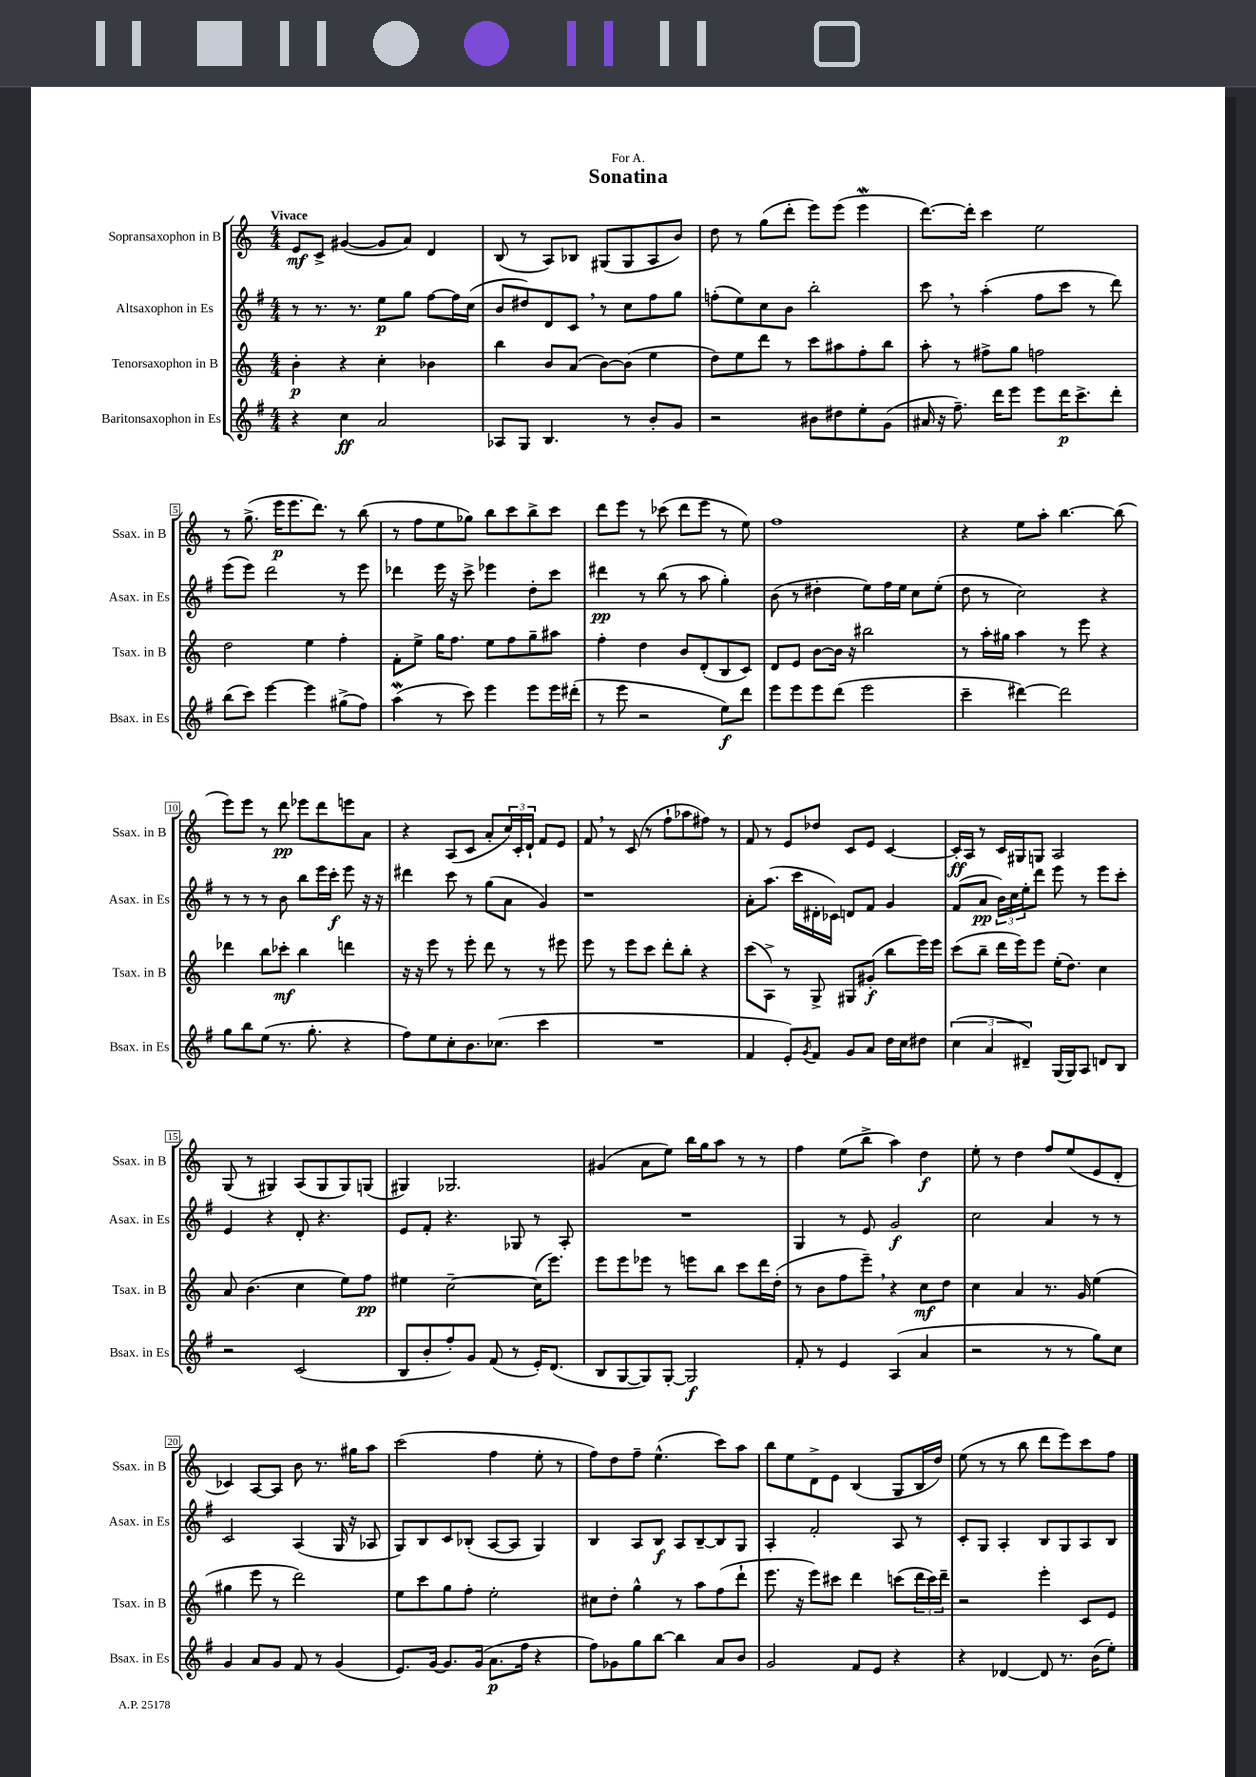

**kern	**dynam	**kern	**dynam	**kern	**dynam	**kern	**dynam
*part4	*part4	*part3	*part3	*part2	*part2	*part1	*part1
*staff4	*staff4	*staff3	*staff3	*staff2	*staff2	*staff1	*staff1
*I"Baritonsaxophon in Es	*	*I"Tenorsaxophon in B	*	*I"Altsaxophon in Es	*	*I"Sopransaxophon in B	*
*I'Bsax. in Es	*	*I'Tsax. in B	*	*I'Asax. in Es	*	*I'Ssax. in B	*
*clefG2	*	*clefG2	*	*clefG2	*	*clefG2	*
*k[f#]	*	*k[]	*	*k[f#]	*	*k[]	*
*M4/4	*	*M4/4	*	*M4/4	*	*M4/4	*
=1	=1	=1	=1	=1	=1	=1	=1
!	!	!	!	!	!	!LO:TX:a:B:t=Vivace	!
4r	.	4b'\	p	8r	.	8e/L	mf
.	.	.	.	8.r	.	8c^/J	.
4cc\	ff	4r	.	.	.	([4g#X/	.
.	.	.	.	8.r	.	.	.
2a/	.	4cc'\	.	8ee\L	p	8g#/L]	.
.	.	.	.	8gg\J	.	8a/J)	.
.	.	4b-X\	.	[8ff#\L	.	4d/	.
.	.	.	.	16ff#\L]	.	.	.
.	.	.	.	(16cc\JJ	.	.	.
=2	=2	=2	=2	=2	=2	=2	=2
8A-X/L	.	4bb\	.	8b/L	.	(8B/	.
8G/J	.	.	.	8dd#X/)	.	8r	.
4.B/	.	8b/L	.	8d/	.	8A/L)	.
.	.	(8a/J	.	8c,/J	.	8B-X/J	.
.	.	[8b\L)	.	8r	.	(8G#X/L	.
8r	.	(8b\J]	.	8cc\L	.	8G#/	.
8b'/L	.	4ee\	.	8ff#\	.	8A/	.
8g/J	.	.	.	8gg\J	.	8b/J)	.
=3	=3	=3	=3	=3	=3	=3	=3
2r	.	8dd\L)	.	(8ffn'\L	.	8dd\	.
.	.	8ee\	.	8ee\)	.	8r	.
.	.	8ddd\J	.	8cc\	.	(8gg\L	.
.	.	8r	.	8b\J	.	8ddd'\J	.
8b#X\L	.	8ccc\L	.	2bb'\	.	8eee\L)	.
8dd#X\	.	8aa#X\	.	.	.	(8eee\J	.
8ee'\	.	8ff'\	.	.	.	4eeeW\	.
(8g\J	.	8bb\J	.	.	.	.	.
=4	=4	=4	=4	=4	=4	=4	=4
16a#X/	.	8aa'\	.	8ccc,\	.	[8.ddd\L)	.
16r	.	.	.	.	.	.	.
8.ff#~\)	.	8r	.	8r	.	.	.
.	.	.	.	.	.	16ddd'\Jk]	.
.	.	8ff#X^\L	.	(4aa'\	.	4ccc\	.
16ddd\KL	.	.	.	.	.	.	.
8eee\J	.	8gg\J	.	.	.	.	.
8eee\L	.	2ffn\	.	8ff#\L	.	2ee\	.
16ddd\K	p	.	.	8ccc\J	.	.	.
8.ccc^\	.	.	.	.	.	.	.
.	.	.	.	8r	.	.	.
8ddd'\J	.	.	.	8ddd\)	.	.	.
!!LO:LB:g=z
=5	=5	=5	=5	=5	=5	=5	=5
(8bb\L	.	2dd\	.	(8eee\L	.	8r	.
8ccc\J)	.	.	.	8eee\J)	.	(8.gg^\	.
[4eee\	.	.	.	2ddd\	.	.	.
.	.	.	.	.	.	16eee\KL	p
.	.	.	.	.	.	8.eee\	.
4eee\]	.	4ee\	.	.	.	.	.
.	.	.	.	.	.	8.ddd\J)	.
(8gg#X^\L	.	4ff'\	.	8r	.	8r	.
8ff#\J)	.	.	.	8eee\	.	(8bb\	.
=6	=6	=6	=6	=6	=6	=6	=6
(4aaW\	.	8f'\L	.	4ddd-X\	.	8r	.
.	.	8ee^\J	.	.	.	8ff\L	.
8r	.	16gg\KL	.	16eee\	.	8ee\	.
.	.	8.ff\J	.	16r	.	.	.
8ccc\)	.	.	.	8ccc^\	.	8gg-X\J)	.
4eee\	.	8ee\L	.	4eee-X\	.	8bb\L	.
.	.	8ff\	.	.	.	8ccc\	.
8eee\L	.	8gg~\	.	8dd'\L	.	8bb^\	.
16eee\L	.	8aa#X\J	.	8ccc\J	.	8ccc\J	.
(16ddd#X'\JJ	.	.	.	.	.	.	.
=7	=7	=7	=7	=7	=7	=7	=7
8r	.	4ff'\	.	4ddd#X\	pp	8ddd\L	.
8eee\	.	.	.	.	.	8eee\J	.
2r	.	4dd\	.	8r	.	8r	.
.	.	.	.	(8bb\	.	(8ccc-X\	.
.	.	8b/L	.	8r	.	8ddd\L	.
.	.	(8d'/	.	8aa\	.	8eee\J	.
8ee\L)	f	8B/	.	4gg'\)	.	8r	.
8ddd\J	.	8c/J)	.	.	.	8ee\)	.
=8	=8	=8	=8	=8	=8	=8	=8
8eee\L	.	8d/L	.	(8b\	.	1ff	.
8eee\	.	8e/J	.	8r	.	.	.
8eee\	.	[8b\L	.	4dd#X'\	.	.	.
(8ddd\J	.	16b\Jk]	.	.	.	.	.
.	.	16r	.	.	.	.	.
2eee\	.	2bb#X\	.	8ee\L)	.	.	.
.	.	.	.	16ff#\L	.	.	.
.	.	.	.	16ee\JJ	.	.	.
.	.	.	.	8cc\L	.	.	.
.	.	.	.	(8ee'\J	.	.	.
=9	=9	=9	=9	=9	=9	=9	=9
4ccc~\	.	8r	.	8dd\	.	4r	.
.	.	16aa'\LL	.	8r	.	.	.
.	.	16gg#X\JJ	.	.	.	.	.
[4ddd#X\)	.	4aa\	.	2cc\)	.	8ee\L	.
.	.	.	.	.	.	8aa'\J	.
2ddd#\]	.	8r	.	.	.	[4.bb\	.
.	.	8eee\	.	.	.	.	.
.	.	4r	.	4r	.	.	.
.	.	.	.	.	.	(8bb\]	.
!!LO:LB:g=z
=10	=10	=10	=10	=10	=10	=10	=10
8gg\L	.	4ddd-X\	.	8r	.	8eee\L)	.
8bb\	.	.	.	8r	.	8eee\J	.
(8ee\J	.	8bb\L	.	8r	.	8r	.
8.r	.	8ccc-X'\J	mf	8b\	.	8ddd\	pp
.	.	4bb\	.	8bb\L	.	8eee-X\L	.
8.gg'\	.	.	.	.	.	.	.
.	.	.	.	16eee\L	.	8ddd\	.
.	.	.	.	16ccc'\JJ	f	.	.
4r	.	4dddn\	.	8eee\	.	8eeen\	.
.	.	.	.	16r	.	8a\J	.
.	.	.	.	16r	.	.	.
=11	=11	=11	=11	=11	=11	=11	=11
8ff#\L)	.	16r	.	4ddd#X\	.	4r	.
.	.	16r	.	.	.	.	.
8ee\	.	8eee\	.	.	.	.	.
8cc'\	.	8r	.	8ccc\	.	(8A/L	.
8.b\	.	8eee'\	.	8r	.	8c/J	.
.	.	8ddd\	.	(8gg\L	.	8a'/L	.
(8.cc-X\J	.	.	.	.	.	.	.
.	.	8r	.	8a\J	.	24cc/L)	.
.	.	.	.	.	.	24c'/	.
.	.	.	.	.	.	24d`/JJ	.
4ccc\	.	8r	.	4g/)	.	8f/L	.
.	.	8eee#X\	.	.	.	8e/J	.
=12	=12	=12	=12	=12	=12	=12	=12
1r	.	8eee\	.	1r	.	8f,/	.
.	.	8r	.	.	.	8r	.
.	.	8eee\L	.	.	.	(8c/	.
.	.	8ccc\J	.	.	.	8r	.
.	.	8ddd'\L	.	.	.	8ff`\L	.
.	.	8bb'\J	.	.	.	8aa-X\	.
.	.	4r	.	.	.	8ff#X\J)	.
.	.	.	.	.	.	8r	.
=13	=13	=13	=13	=13	=13	=13	=13
4f#/	.	(8ccc\L	.	8a'\L	.	8f/	.
.	.	8A^\J)	.	(8.aa\J	.	8r	.
8e'/L)	.	8r	.	.	.	8e/L	.
.	.	.	.	16ccc\LL	.	.	.
8qg/	.	.	.	.	.	.	.
8f#/J	.	8G^/	.	16d#X'\	.	8dd-X/J	.
.	.	.	.	16c-X\JJ)	.	.	.
8g/L	.	8G#X/L	.	8dn/L	.	8c/L	.
8a/J	.	(8g#X'/J	f	8f#/J	.	8e/J	.
16dd\LL	.	8bb\L	.	4g/	.	[4c/	.
16cc\J	.	.	.	.	.	.	.
8dd#X\J	.	16eee\L)	.	.	.	.	.
.	.	16eee\JJ	.	.	.	.	.
=14	=14	=14	=14	=14	=14	=14	=14
(6cc\	.	(8ccc\L	.	(8f#/L	.	16c'/LL]	ff
.	.	.	.	.	.	16A/JJ	.
.	.	8bb~\J	.	8a/J	pp	8r	.
6a/	.	.	.	.	.	.	.
.	.	16ddd\LL	.	24b\LL)	.	16c/LL	.
.	.	.	.	24cc\	.	.	.
.	.	16eee\J)	.	.	.	16G#X/J	.
6d#X~/)	.	.	.	24ee'\J	.	.	.
.	.	8eee\J	.	8ddd\J	.	8Gn/J	.
(16G/LL	.	(16ee'\KL	.	8eee\	.	2A/	.
16G/J)	.	8.dd\J)	.	.	.	.	.
8A/J	.	.	.	8r	.	.	.
8dn/L	.	4cc\	.	8eee\L	.	.	.
8B/J	.	.	.	8ccc'\J	.	.	.
!!LO:LB:g=z
=15	=15	=15	=15	=15	=15	=15	=15
2r	.	8a/	.	4e/	.	(8G/	.
.	.	(4.b\	.	.	.	8r	.
.	.	.	.	4r	.	4G#X/)	.
(2c/	.	4cc\	.	8d'/	.	(8A/L	.
.	.	.	.	4.r	.	8G#/	.
.	.	8ee\L)	.	.	.	8G#/)	.
.	.	8ff\J	pp	.	.	(8Gn/J	.
=16	=16	=16	=16	=16	=16	=16	=16
8B/L	.	4ee#X\	.	8e/L	.	4G#X/)	.
8b'/	.	.	.	8f#'/J	.	.	.
8ff#'/)	.	[2cc~\	.	4.r	.	2.G-X/	.
8g/J	.	.	.	.	.	.	.
(8f#/	.	.	.	.	.	.	.
8r	.	.	.	8G-X/	.	.	.
16e'/KL)	.	(16cc\KL]	.	8r	.	.	.
(8.d/J	.	8.eee\J)	.	.	.	.	.
.	.	.	.	8A'/	.	.	.
=17	=17	=17	=17	=17	=17	=17	=17
8B/L	.	8eee\L	.	1r	.	(4g#X/	.
[8G/	.	8eee\	.	.	.	.	.
8G/])	.	8eee-X\J	.	.	.	8a\L	.
[8G'/J	.	8r	.	.	.	8ee\J)	.
2G/]	f	8eeen\L	.	.	.	16bb\LL	.
.	.	.	.	.	.	16gg\J	.
.	.	8bb\J	.	.	.	8aa\J	.
.	.	8ccc\L	.	.	.	8r	.
.	.	16ddd\L	.	.	.	8r	.
.	.	(16dd'\JJ	.	.	.	.	.
=18	=18	=18	=18	=18	=18	=18	=18
8f#'/	.	8r	.	4G/	.	4ff\	.
8r	.	8b\L	.	.	.	.	.
4e/	.	8ff\	.	8r	.	(8ee\L	.
.	.	8eee~,\J)	.	8e/	.	8bb^\J	.
(4A/	.	4r	.	2g/	f	4aa\)	.
4a/	.	8cc\L	mf	.	.	4dd\	f
.	.	8dd\J	.	.	.	.	.
=19	=19	=19	=19	=19	=19	=19	=19
2r	.	4cc\	.	2cc\	.	8ee'\	.
.	.	.	.	.	.	8r	.
.	.	4a/	.	.	.	4dd\	.
8r	.	8.r	.	4a/	.	8ff/L	.
8r	.	.	.	.	.	(8ee/	.
.	.	16g/	.	.	.	.	.
8gg\L)	.	(4ee\	.	8r	.	8e/	.
8cc\J	.	.	.	8r	.	8d'/J	.
!!LO:LB:g=z
=20	=20	=20	=20	=20	=20	=20	=20
4g/	.	4gg#X\	.	2c/	.	4c-X/)	.
8a/L	.	8eee\	.	.	.	[8A/L	.
8g/J	.	8r	.	.	.	8A/J]	.
8f#/	.	2ddd\)	.	(4A/	.	8b\	.
8r	.	.	.	.	.	8.r	.
(4g/	.	.	.	16G/	.	.	.
.	.	.	.	16r	.	16gg#X\KL	.
.	.	.	.	8A-X/	.	8aa\J	.
=21	=21	=21	=21	=21	=21	=21	=21
8.e/L)	.	8ee\L	.	8G/L)	.	(2ccc\	.
.	.	8ccc\	.	8B/	.	.	.
[16g/Jk	.	.	.	.	.	.	.
8.g/L]	.	8gg\	.	8c/	.	.	.
.	.	8ff'\J	.	(8B-X'/J	.	.	.
(16g/Jk	.	.	.	.	.	.	.
8.a\L	p	2ee'\	.	[8A/L	.	4ff\	.
.	.	.	.	8A/J]	.	.	.
16ff#\Jk	.	.	.	.	.	.	.
4r	.	.	.	4G/)	.	8ee'\	.
.	.	.	.	.	.	8r	.
=22	=22	=22	=22	=22	=22	=22	=22
8ff#\L)	.	8cc#X\L	.	4B/	.	8ff\L)	.
8g-X\	.	8dd'\J	.	.	.	8dd\	.
8gg\	.	4gg^^\	.	8A/L	.	8ff~\J	.
[8bb\J	.	.	.	8B/J	f	(4.ee^^\	.
4bb\]	.	8r	.	8A/L	.	.	.
.	.	8aa\L	.	[8B~/	.	.	.
8a/L	.	(8ff\	.	8B/]	.	8ccc\L)	.
8b/J	.	8ddd`\J	.	8G/J	.	8aa\J	.
=23	=23	=23	=23	=23	=23	=23	=23
2g/	.	8.eee\	.	4A'/	.	8bb\L	.
.	.	.	.	.	.	8ee\	.
.	.	16r	.	.	.	.	.
.	.	8eee\L)	.	2f#'/	.	8d^\	.
.	.	8ccc#X\J	.	.	.	8e\J	.
8f#/L	.	4ddd\	.	.	.	(4B/	.
8e/J	.	.	.	.	.	.	.
4r	.	(8cccn\L	.	8A/	.	8G/L	.
.	.	24ddd\L	.	8r	.	16B/L	.
.	.	24ccc\)	.	.	.	.	.
.	.	.	.	.	.	16dd/JJ)	.
.	.	24ddd~\JJ	.	.	.	.	.
=24	=24	=24	=24	=24	=24	=24	=24
4r	.	2r	.	8c'/L	.	(8ee\	.
.	.	.	.	8G/J	.	8r	.
[4d-X/	.	.	.	4A'/	.	8r	.
.	.	.	.	.	.	8bb\	.
8d-/]	.	4eee'\	.	8B/L	.	8ddd\L	.
8.r	.	.	.	8G/	.	8eee\)	.
.	.	8c/L	.	8A/	.	8ccc\	.
(16b\KL	.	.	.	.	.	.	.
8ee'\J)	.	8e/J	.	8B/J	.	8ff\J	.
==	==	==	==	==	==	==	==
*-	*-	*-	*-	*-	*-	*-	*-
